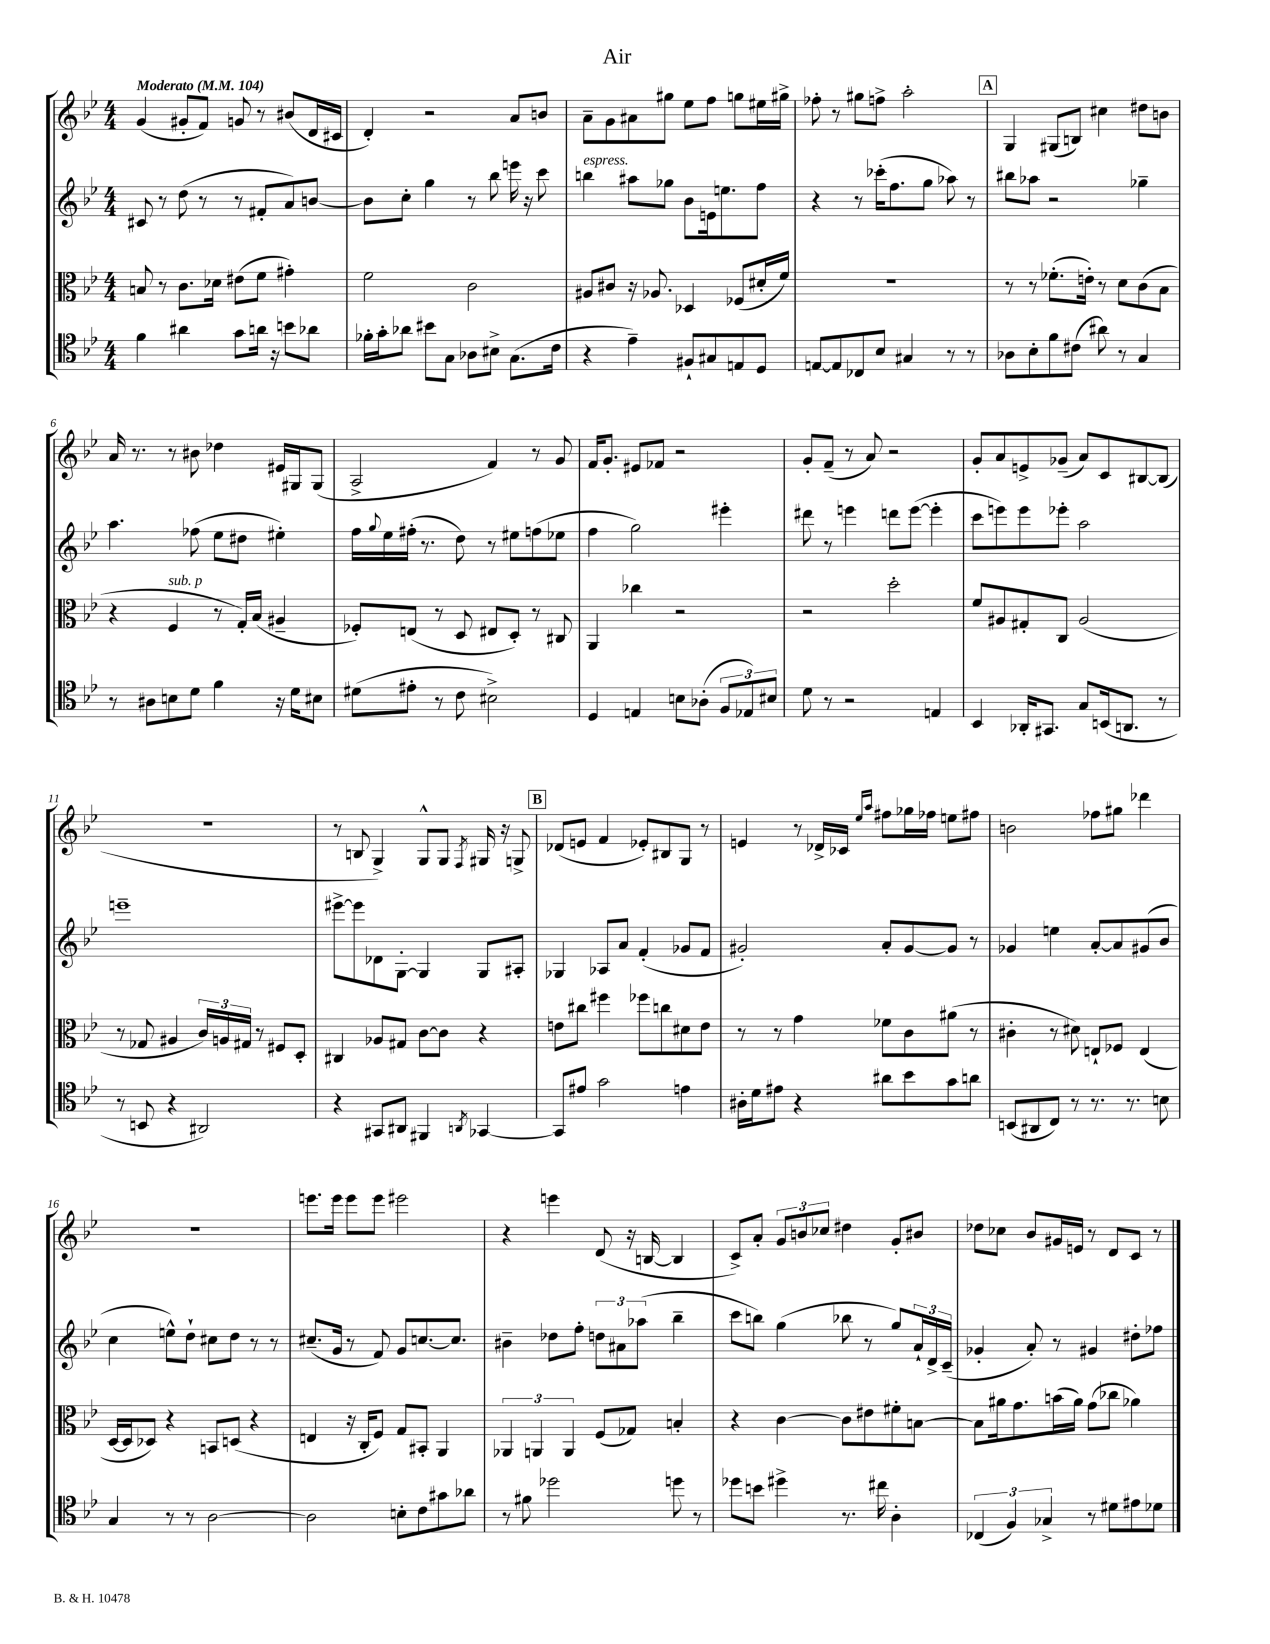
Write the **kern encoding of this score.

**kern	**kern	**kern	**kern
*staff4	*staff3	*staff2	*staff1
*clefC4	*clefC3	*clefG2	*clefG2
*k[b-e-]	*k[b-e-]	*k[b-e-]	*k[b-e-]
*M4/4	*M4/4	*M4/4	*M4/4
*MM104	*MM104	*MM104	*MM104
4f	8B	8c#	(4g
.	8r	8r	.
4a#	8.c	(8dd	8g#'
.	.	8r	8f)
.	16d-	.	.
8g	(8e#	8r	8g
16a	8f	8f#'	8r
16r	.	.	.
8b	4g#')	8a)	(8b#
8a-	.	[8b	16d
.	.	.	16c#
=	=	=	=
16f-'	2f	8b]	4d')
16g'	.	.	.
8a-	.	8cc'	.
8b#	.	4gg	2r
8G	.	.	.
8A-	2c	8r	.
8B#^	.	8bb-	.
(8.G	.	16eee	8a
.	.	16r	.
.	.	8ccc	8b
16c	.	.	.
=	=	=	=
4r	8A#	4bb	8a~
.	8c#	.	8g
4e-~)	16r	8aa#	8a#
.	8.A-	.	.
.	.	8gg-	8gg#
8F#`	4D-	8b-	8ee-
8G#	.	16e	8ff
.	.	8.ee	.
8E	(8F-	.	8gg
8D	16d#'	8ff	16ee#
.	16f)	.	16gg#^
=	=	=	=
[8E	1r	4r	8ff-'
8E]	.	.	8r
8C-	.	8r	8gg#
8B-	.	(16ccc-'	8ff^
.	.	8.ff	.
4G#	.	.	2aa'
.	.	8gg	.
8r	.	8aa-)	.
8r	.	8r	.
=	=	=	=
8A-	8r	8bb#	4G
8B-'	8r	8aa-	.
8f	(8.f-'	2r	(8G#
(8c#	.	.	8B)
.	16e')	.	.
8a#)	8r	.	4cc#
8r	8d	.	.
4G	(8c	4gg-~	8dd#
.	8B-	.	8b
=	=	=	=
8r	4r	4.aa	16a
.	.	.	8.r
8A#	.	.	.
8B	4F	.	8r
8d	.	(8ff-	8b#
4f	8r	8ee-	4dd-
.	16G')	8dd#	.
.	(16B-	.	.
16r	4A#~	4ee#')	16e#
16d	.	.	16G#
8B#	.	.	(8G#
=	=	=	=
(8d#	8F-')	16ff	2A^
.	.	8qqgg	.
.	.	16ee-	.
8e#'	(8E	(16ff#'	.
.	.	8.r	.
8r	8r	.	.
8c	8D	8dd)	.
2B#^)	8E#	8r	4f)
.	8D')	8ee#	.
.	8r	(8ff	8r
.	8C#	8ee-	8g
=	=	=	=
4D	4AA	4ff	16f
.	.	.	8.g'
4E	4cc-	2gg)	8e#
.	.	.	8f-
8B	2r	.	2r
(8A-'	.	.	.
12F	.	4eee#'	.
12E-)	.	.	.
12B#	.	.	.
=	=	=	=
8d	2r	8ddd#	8g'
8r	.	8r	(8f~
2r	.	4eee	8r
.	.	.	8a)
.	2dd'	8ddd	2r
.	.	([8eee	.
4E	.	4eee']	.
=	=	=	=
4BB-	8f	8ccc	8g'
.	8A#	8eee)	8a
16AA-'	8G#'	8eee	8e^
8.GG#	.	.	.
.	8C	8eee-'	(8g-~
8G	(2A#	2aa	8a)
(16BB	.	.	8c
8.AA	.	.	.
.	.	.	[8B#
8r	.	.	(8B#]
=	=	=	=
8r	8r	1eee~	1r
8BB	8G-	.	.
4r	4A#	.	.
2AA#)	24c)	.	.
.	24A	.	.
.	24G#	.	.
.	8r	.	.
.	8F#	.	.
.	8D'	.	.
=	=	=	=
4r	4C#	[8eee#^	8r
.	.	8eee#]	8B
8GG#	8A-	8d-	4G^)
8AA#	8G#	[8G'	.
4FF#	[8c	4G]	8G^^
.	8c]	.	8G
8qAA	.	.	8qF
[4GG-	4r	8G	16G#
.	.	.	16r
.	.	8A#'	8G^
=	=	=	=
8GG-]	8e	4G-	(8d-
8e#	8cc#	.	8e
2g	4ff#	8A-	4f
.	.	8a	.
.	8ff-	(4f'	8e-')
.	8cc	.	8B#
4e	8d#	8g-	8G
.	8e	8f	8r
=	=	=	=
16A#'	8r	2g#')	4e
16d	.	.	.
8e#	8r	.	.
4r	4g	.	8r
.	.	.	16d-^
.	.	.	16c-
.	.	.	16qqee-
.	.	.	16qqaa
8a#	8f-	8a'	8ff#
8b-	8c	[8g#	16gg-
.	.	.	16ff-
8g	(8a#	8g#]	8ee
8a	8r	8r	8ff#
=	=	=	=
(8BB	4c#'	4g-	2b
8AA#	.	.	.
8C)	8r	4ee	.
8r	8d#)	.	.
8.r	8E`	[8a'	8ff-
.	8F-	8a]	8gg#
8.r	.	.	.
.	(4E	(8g#	4ddd-
8B	.	8b-	.
=	=	=	=
4G	[16D	4cc	1r
.	16D]	.	.
.	8D-)	.	.
8r	4r	8ee^^)	.
8r	.	8dd`	.
[2A	8BB	8cc#	.
.	(8D	8dd	.
.	4r	8r	.
.	.	8r	.
=	=	=	=
2A]	4E	(8.cc#~	8.eee
.	.	16g	16eee
.	16r	8r	8eee
.	16C'	.	.
.	8F)	8f)	8eee
8B'	8G	8g	2eee#
8c	8BB#'	[8.cc	.
8g#	4AA	.	.
.	.	8.cc]	.
8a-	.	.	.
=	=	=	=
8r	6AA-	4b#~	4r
8f#	.	.	.
.	6AA	.	.
2dd-	.	8dd-	4eee
.	6AA	.	.
.	.	8ff'	.
.	(8F	12dd	(8d
.	.	12a#	.
.	8G-)	.	16r
.	.	(12aa-	.
.	.	.	[16B
8dd	4B'	4bb-~	4B]
8r	.	.	.
=	=	=	=
8dd-	4r	8ccc	8c^)
8b	.	8bb)	8a'
4dd#^	[4c	(4gg	12g
.	.	.	12b
.	.	.	12cc-
8.r	8c]	8bb-	4dd#
.	8e#	8r	.
16cc#	.	.	.
4A'	8f#'	8gg)	8g'
.	[8B	24a`	8b#
.	.	24d^	.
.	.	(24c~	.
=	=	=	=
(6C-	8B]	4g-'	8dd-
.	16a#	.	8cc-
6F)	.	.	.
.	8.g	.	.
.	.	8a')	8b-
6G-^	.	.	.
.	(16b	8r	16g#
.	16a#)	.	16e
8r	(8g	4g#	8r
8d#	8cc-	.	8d
8e#	4a-)	8dd#'	8c
8d-	.	8ff-	8r
==	==	==	==
*-	*-	*-	*-
